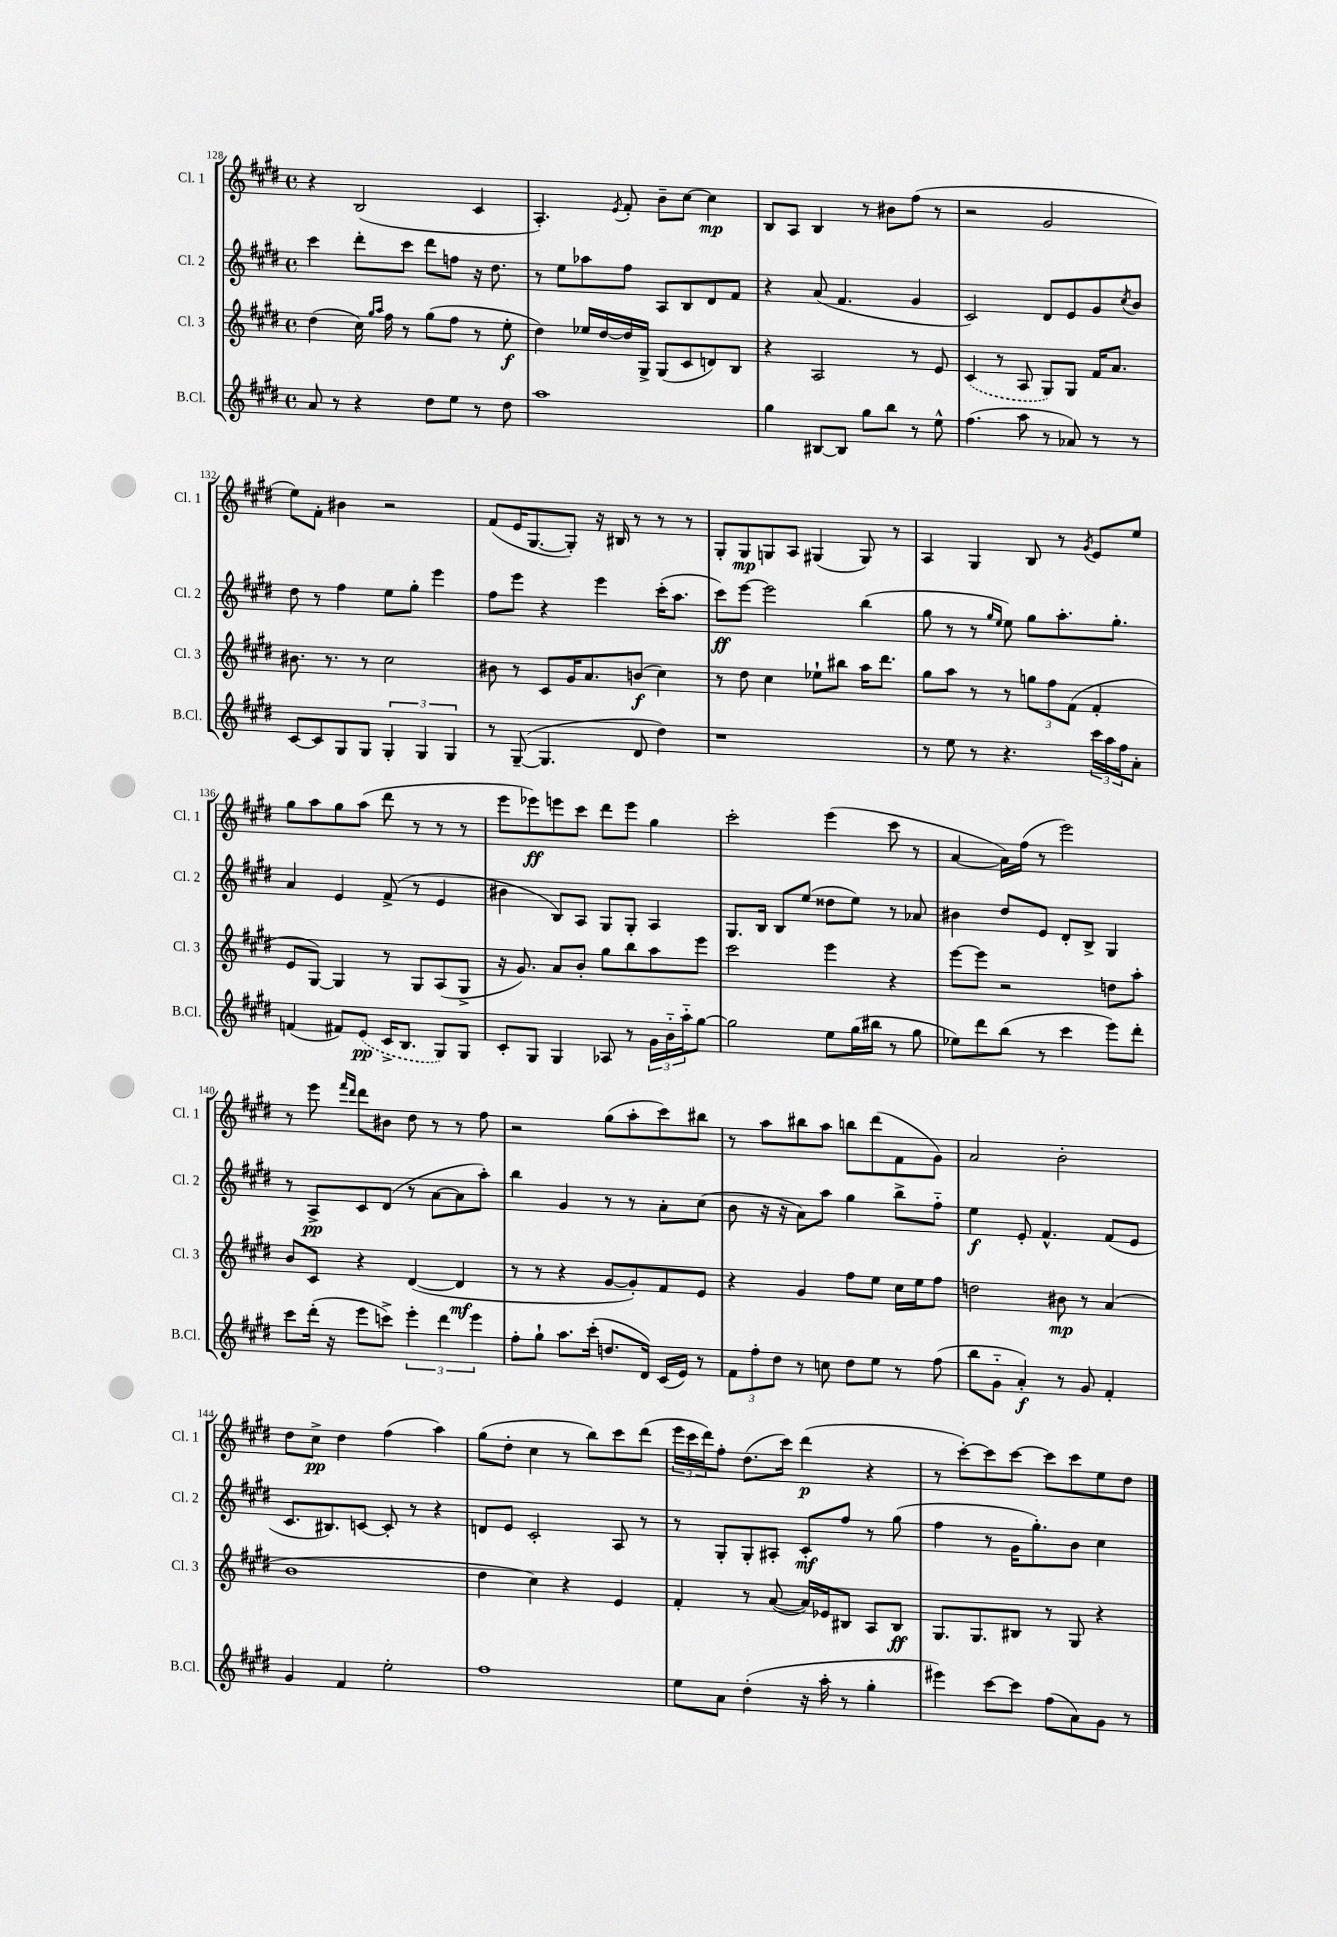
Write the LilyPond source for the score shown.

<<
\new StaffGroup <<
\new Staff = "s0" \with { instrumentName = "Cl. 1" shortInstrumentName = "Cl. 1" } {
    \clef treble \key e \major \defaultTimeSignature \time 4/4
    r4 b2( cis'4 |
    a4.-.) \acciaccatura { e'8 } fis'8-. b'8-- cis''8~ cis''4\mp |
    b8 a8 b4 r8 bis'8 fis''8( r8 |
    r2 gis'2 |
    e''8) fis'8-. bis'4 r2 |
    fis'8( e'16 gis8.~ gis8-.) r16 bis16 r8 r8 r8 |
    gis8-. gis8\mp g8 a8 gis4( gis8) r8 |
    a4 gis4 b8 r8 \acciaccatura { gis'8 } e'8 e''8 |
    gis''8 a''8 gis''8 a''8( dis'''8 r8 r8 r8 |
    e'''8 ees'''8\ff) e'''8 cis'''8 dis'''8 e'''8 gis''4 |
    cis'''2-. e'''4( cis'''8 r8 |
    a'4~ a'16) fis''16( r8 e'''2) |
    r8 e'''8 \grace { fis'''16 dis'''16 } dis'''8 bis'8 dis''8 r8 r8 fis''8 |
    r2 gis''8( a''8-. cis'''8) bis''8 |
    r8 a''8 bis''8 a''8 b''8 dis'''8( fis'8 gis'8) |
    a'2 b'2-. |
    dis''8 cis''8->\pp dis''4 fis''4( a''4) |
    gis''8( dis''8-. cis''4 r8 b''8) cis'''8 dis'''8( |
    \tuplet 3/2 { e'''16 cis'''16 dis'''16) } fis''8-. dis''8.( cis'''16) dis'''4\p( r4 |
    r8 cis'''8~-.) cis'''8 cis'''8~ cis'''8 cis'''8 e''8 dis''8 \bar "|." |
}
\new Staff = "s1" \with { instrumentName = "Cl. 2" shortInstrumentName = "Cl. 2" } {
    \clef treble \key e \major \defaultTimeSignature \time 4/4
    cis'''4 dis'''8-. cis'''8 dis'''8 f''8 r16 dis''8. |
    r8 e''8 aes''8 fis''8 a8 b8 dis'8 fis'8 |
    r4 a'8( fis'4. gis'4 |
    cis'2) dis'8 e'8 gis'8 \acciaccatura { cis''8 } b'8 |
    dis''8 r8 fis''4 e''8 gis''8-. e'''4 |
    fis''8 e'''8 r4 e'''4 cis'''16-.( a''8. |
    cis'''8\ff) e'''8~ e'''2 b''4( |
    gis''8 r8 r8 \grace { gis''16 e''16 } e''8) gis''8 a''8.-. gis''8.-. |
    a'4 e'4 fis'8->( r8 e'4 |
    bis'4 b8) a8 gis8 gis8-. a4 |
    gis8. b16 b8 e''8( disis''8 e''8) r8 aes'8 |
    bis'4 dis''8 e'8 dis'8-. b8-> gis4 |
    r8 a8->\pp cis'8 dis'8( r8 a'8~ a'8 a''8-.) |
    b''4 gis'4 r8 r8 a'8-. cis''8( |
    b'8 r16 r16 a'8) a''8 gis''4 b''8-> fis''8-_ |
    e''4\f e'8-. fis'4.-^ fis'8( e'8 |
    cis'8. bis8.) c'8~ c'8-. r8 r4 |
    d'8 e'8 cis'2-. a8 r8 |
    r8 gis8-. gis8-. ais8-. cis'8-.\mf fis''8 r8 gis''8( |
    fis''4 r8 gis'16 gis''8.-.) b'8 cis''4 \bar "|." |
}
\new Staff = "s2" \with { instrumentName = "Cl. 3" shortInstrumentName = "Cl. 3" } {
    \clef treble \key e \major \defaultTimeSignature \time 4/4
    dis''4( cis''16) \grace { gis''16 a''16 } fis''16 r8 gis''8( fis''8 r8 e''8-.\f |
    dis''4) ees''16 dis''16~ dis''16 gis16-> gis8( cis'8 d'8) b8 |
    r4 a2 r8 e'8 |
    \once \slurDashed cis'4( r8 a8 gis8) gis8 fis'16 a'8. |
    bis'8. r8. r8 cis''2 |
    bis'8 r8 cis'8 gis'16 a'8. b'8\f( cis''4) |
    r8 dis''8 cis''4 ees''8-! bis''8 a''16 dis'''8. |
    gis''8 a''8 r8 r8 \tuplet 3/2 { g''8 fis''8 fis'8( } fis'4-. |
    e'8 gis8~) gis4 r8 gis8 a8( gis8-> |
    r16 gis'8.) a'8 b'8-. gis''8 b''8 a''8 e'''8 |
    cis'''2 e'''4 r4 |
    e'''8~ e'''8 r2 d''8 a''8-. |
    b'8 cis'8 r4 dis'4~( dis'4\mf |
    r8 r8 r4 gis'8~ gis'8-.) fis'8 e'8 |
    r4 gis'4 fis''8 e''8 cis''16 e''16 fis''8 |
    d''2 bis'8\mp r8 a'4( |
    b'1 |
    dis''4 cis''4) r4 e'4 |
    fis'4-. r8 a'8~( a'16) ees'16 bis8 a8 bis8\ff |
    gis8. gis8. bis8 r8 gis8 r4 \bar "|." |
}
\new Staff = "s3" \with { instrumentName = "B.Cl." shortInstrumentName = "B.Cl." } {
    \clef treble \key e \major \defaultTimeSignature \time 4/4
    a'8 r8 r4 dis''8 e''8 r8 dis''8 |
    a''1 |
    gis''4 bis8~ bis8 gis''8 b''8 r8 e''8-^ |
    fis''4.( a''8 r8 aes'8) r8 r8 |
    cis'8~ cis'8 gis8 gis8 \tuplet 3/2 { gis4-. gis4 gis4 } |
    r8 gis8~--( gis4. dis'8 dis''4) |
    r1 |
    r8 e''8 r8 r4. \tuplet 3/2 { cis'''16 a''16 fis''16 } a'8-. |
    f'4( fis'8) \once \slurDashed e'8\pp( cis'16-> b8. gis8) gis8 |
    cis'8-. gis8 gis4 aes8 r8 \tuplet 3/2 { gis'16 b'16-_ a''16-_ } gis''8~ |
    gis''2 e''8 gis''16( bis''16 r8 gis''8 |
    ees''8) dis'''8 b''8( r8 cis'''4 e'''8) dis'''8-. |
    cis'''8 dis'''16-.( r16 e'''8 c'''8->) \tuplet 3/2 { e'''4-. dis'''4 e'''4 } |
    fis''8-. gis''8-! a''8. cis'''16-.( d''8. dis'16) cis'16( e'16) r8 |
    \tuplet 3/2 { fis'8 fis''8-. dis''8 } r8 c''8 dis''8 e''8 r8 fis''8( |
    b''8 gis'8-_ a'4-.\f) r8 gis'8 fis'4-. |
    gis'4 fis'4 e''2-. |
    fis''1 |
    e''8 a'8 dis''4-.( r16 a''16-. r8 gis''4-. |
    eis'''4) cis'''8~ cis'''8 fis''8( a'8) gis'8 r8 \bar "|." |
}
>>
>>
\layout { \context { \Score currentBarNumber = #128 } }
